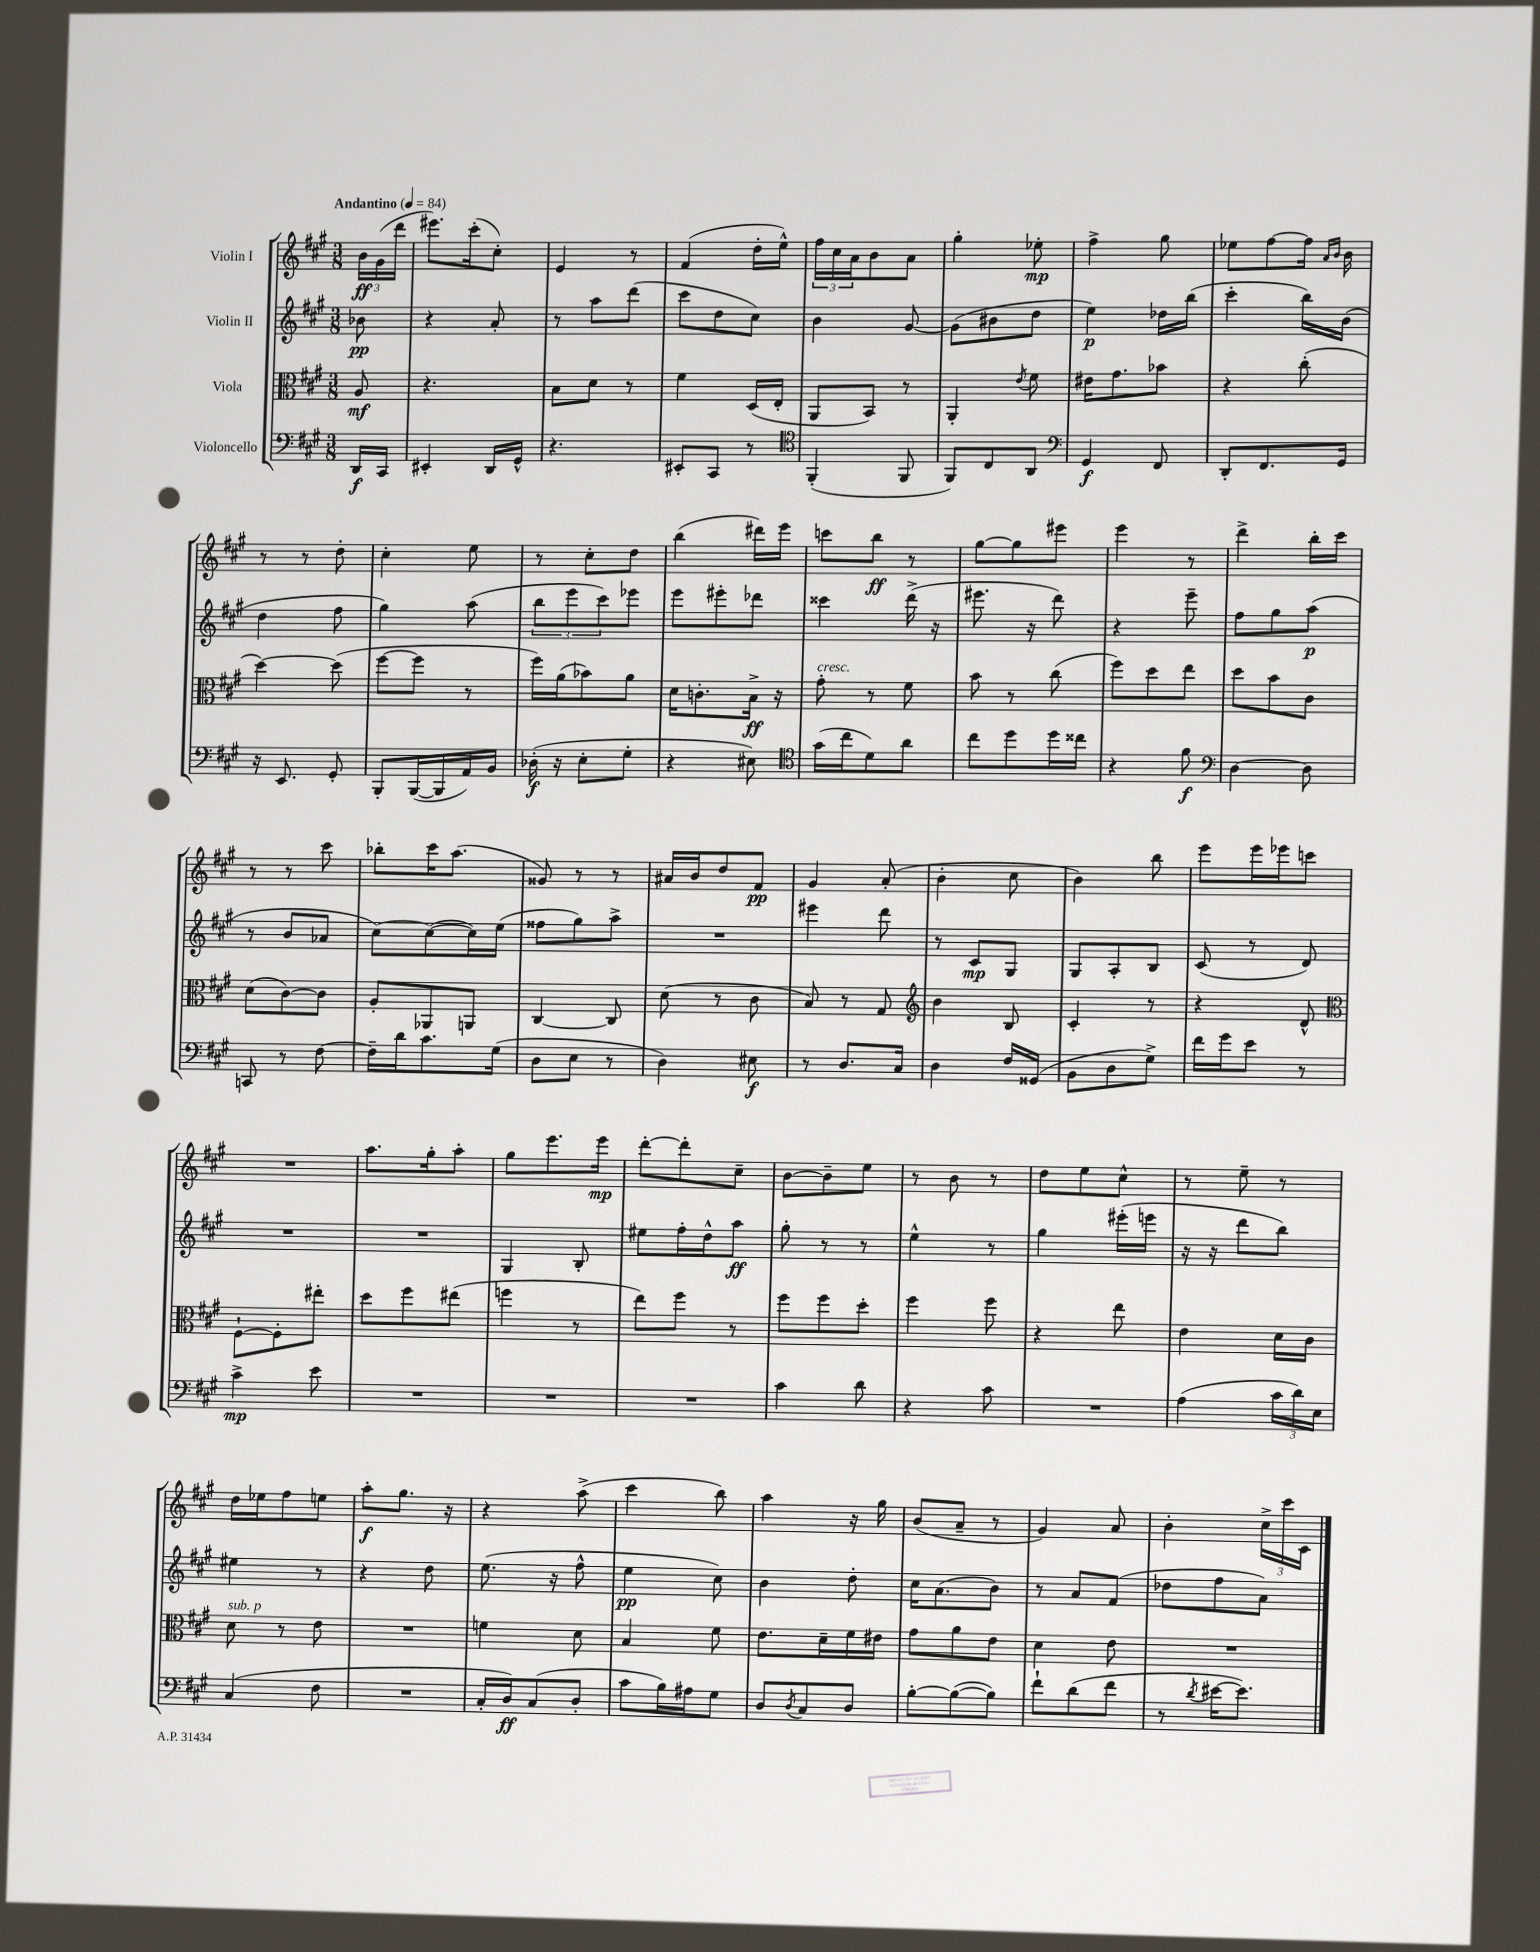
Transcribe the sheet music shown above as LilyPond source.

<<
\new StaffGroup <<
\new Staff = "s0" \with { instrumentName = "Violin I" } {
    \clef treble \key a \major \numericTimeSignature \time 3/8 \partial 8 \tempo "Andantino" 4 = 84
    \tuplet 3/2 { b'16\ff gis'16( d'''16 } |
    eis'''8.) cis'''16-.( cis''8-.) |
    e'4 r8 |
    fis'4( d''16-. e''16-^) |
    \tuplet 3/2 { fis''16 cis''16 a'16 } b'8 a'8 |
    gis''4-. ees''8-.\mp |
    fis''4-> gis''8 |
    ees''8 fis''8~ fis''16 \grace { a'16 b'16 } b'16 |
    r8 r8 d''8-. |
    cis''4-. e''8 |
    r8 cis''8-. d''8 |
    b''4( dis'''16) e'''16 |
    c'''8 b''8\ff r8 |
    gis''8~ gis''8 eis'''8 |
    e'''4 r8 |
    d'''4-> b''16-. cis'''16 |
    r8 r8 cis'''8 |
    bes''8-. cis'''16 a''8.( |
    gisis'8) r8 r8 |
    ais'16 b'16 d''8 fis'8\pp |
    gis'4 a'8-.( |
    b'4-. cis''8 |
    b'4) b''8 |
    e'''8 e'''16 ees'''16 c'''8 |
    R4. |
    a''8. gis''16-. a''8-. |
    gis''8 e'''8. e'''16\mp |
    d'''8~-. d'''8-. cis''8-- |
    b'8~ b'8-- e''8 |
    r8 b'8 r8 |
    d''8 e''8 cis''8-^ |
    r8 e''8-- r8 |
    d''16 ees''16 fis''8 e''8 |
    a''8-.\f gis''8. r16 |
    r4 a''8->( |
    cis'''4 b''8) |
    a''4 r16 gis''16 |
    b'8( a'8-- r8 |
    gis'4) a'8 |
    b'4-. \tuplet 3/2 { cis''16-> cis'''16 cis'16 } \bar "|." |
}
\new Staff = "s1" \with { instrumentName = "Violin II" } {
    \clef treble \key a \major \numericTimeSignature \time 3/8 \partial 8
    bes'8\pp |
    r4 a'8-. |
    r8 a''8 d'''8( |
    cis'''8 d''8 cis''8) |
    b'4 gis'8~ |
    gis'8( bis'8 d''8 |
    e''4\p) des''16 b''16( |
    cis'''4-. b''16) b'16( |
    d''4 fis''8 |
    gis''4) a''8( |
    \tuplet 3/2 { b''8 e'''8 cis'''8) } ees'''8 |
    e'''8 eis'''8-. des'''8 |
    cisis'''4 d'''16->( r16 |
    eis'''8. r16 d'''8) |
    r4 e'''8-- |
    fis''8 gis''8 a''8\p( |
    r8 b'8 aes'8 |
    cis''8~) cis''8~( cis''16) e''16( |
    fisis''8 gis''8) a''8-> |
    R4. |
    eis'''4 d'''8 |
    r8 cis'8\mp gis8 |
    gis8 a8-. b8 |
    cis'8( r8 d'8) |
    R4. |
    R4. |
    gis4 b8-. |
    eis''8 fis''16-. d''16-^ a''8\ff |
    gis''8-. r8 r8 |
    e''4-^ r8 |
    gis''4 eis'''16-.( e'''16 |
    r16 r16 d'''8 b''8) |
    eis''4 r8 |
    r4 d''8 |
    e''8.( r16 fis''8-^ |
    e''4\pp cis''8) |
    b'4 d''8-. |
    cis''16 a'8.( b'8) |
    r8 a'8 fis'8( |
    des''8 fis''8 a'8) \bar "|." |
}
\new Staff = "s2" \with { instrumentName = "Viola" } {
    \clef alto \key a \major \numericTimeSignature \time 3/8 \partial 8
    a8\mf |
    r4. |
    b8 d'8 r8 |
    fis'4 d16( e16-. |
    a,8 b,8) r8 |
    a,4-. \acciaccatura { e'8 } fis'8 |
    eis'16 gis'8. bes'8 |
    r4 cis''8-.( |
    d''4~) d''8( |
    fis''8~ fis''8 r8 |
    fis''16) a'16( bes'8) a'8 |
    d'16 c'8.-. b16->\ff r16 |
    gis'8-.^\markup { \italic "cresc." } r8 fis'8 |
    b'8 r8 cis''8( |
    fis''8) d''8 e''8 |
    d''8 b'8 cis'8 |
    d'8( cis'8~) cis'8 |
    a8-. aes,8 a,8 |
    cis4~ cis8 |
    d'8( r8 cis'8 |
    b8) r8 gis8 |
    \clef treble b'4 b8 |
    cis'4-. r8 |
    r4 d'8-^ |
    \clef alto fis8~-! fis8-. eis''8-. |
    d''8 fis''8 eis''8( |
    f''4 r8 |
    e''8) fis''8 r8 |
    fis''8 fis''8 d''8-. |
    fis''4 fis''8 |
    r4 e''8 |
    e'4 d'16 cis'16 |
    d'8^\markup { \italic "sub. p" } r8 e'8 |
    R4. |
    f'4 d'8 |
    b4 fis'8 |
    e'8. d'16-- fis'16 eis'16 |
    gis'8 a'8 e'8 |
    d'4 e'8 |
    R4. \bar "|." |
}
\new Staff = "s3" \with { instrumentName = "Violoncello" } {
    \clef bass \key a \major \numericTimeSignature \time 3/8 \partial 8
    d,16\f cis,16 |
    eis,4-. d,16 gis,16-^ |
    r4. |
    eis,8-. cis,8 r8 |
    \clef tenor fis,4-.( fis,8 |
    fis,8) cis8 a,8 |
    \clef bass gis,4\f fis,8 |
    d,8-. fis,8. gis,16 |
    r16 e,8. gis,8-. |
    b,,8-. b,,16~( b,,16 a,16) b,16 |
    des16-.\f( r16 e8-. gis8-. |
    r4 eis8) |
    \clef tenor gis'16( cis''16 d'8) a'8 |
    cis''8 d''8 d''16 cisis''16 |
    r4 fis'8\f |
    \clef bass d4~ d8 |
    c,8 r8 fis8~ |
    fis16-- d'16 cis'8. gis16( |
    d8 e8 r8 |
    d4) eis8\f |
    r8 d8. cis16 |
    d4 fis16 gisis,16( |
    b,8 d8 gis8->) |
    fis'16 gis'16 e'8 r8 |
    cis'4->\mp e'8 |
    R4. |
    R4. |
    R4. |
    cis'4 d'8 |
    r4 cis'8 |
    R4. |
    a4( \tuplet 3/2 { cis'16 d'16) e16 } |
    cis4( fis8 |
    R4. |
    cis16-. d16\ff) cis8( d8-. |
    cis'8 b16) ais16 gis8 |
    d8 \acciaccatura { d8 } cis8 d8 |
    b8~-. b8~( b8) |
    fis'8-! d'8( fis'8 |
    r8 \acciaccatura { d'8 } eis'16~ eis'8.) \bar "|." |
}
>>
>>
\layout { \context { \Score \remove "Bar_number_engraver" } }
